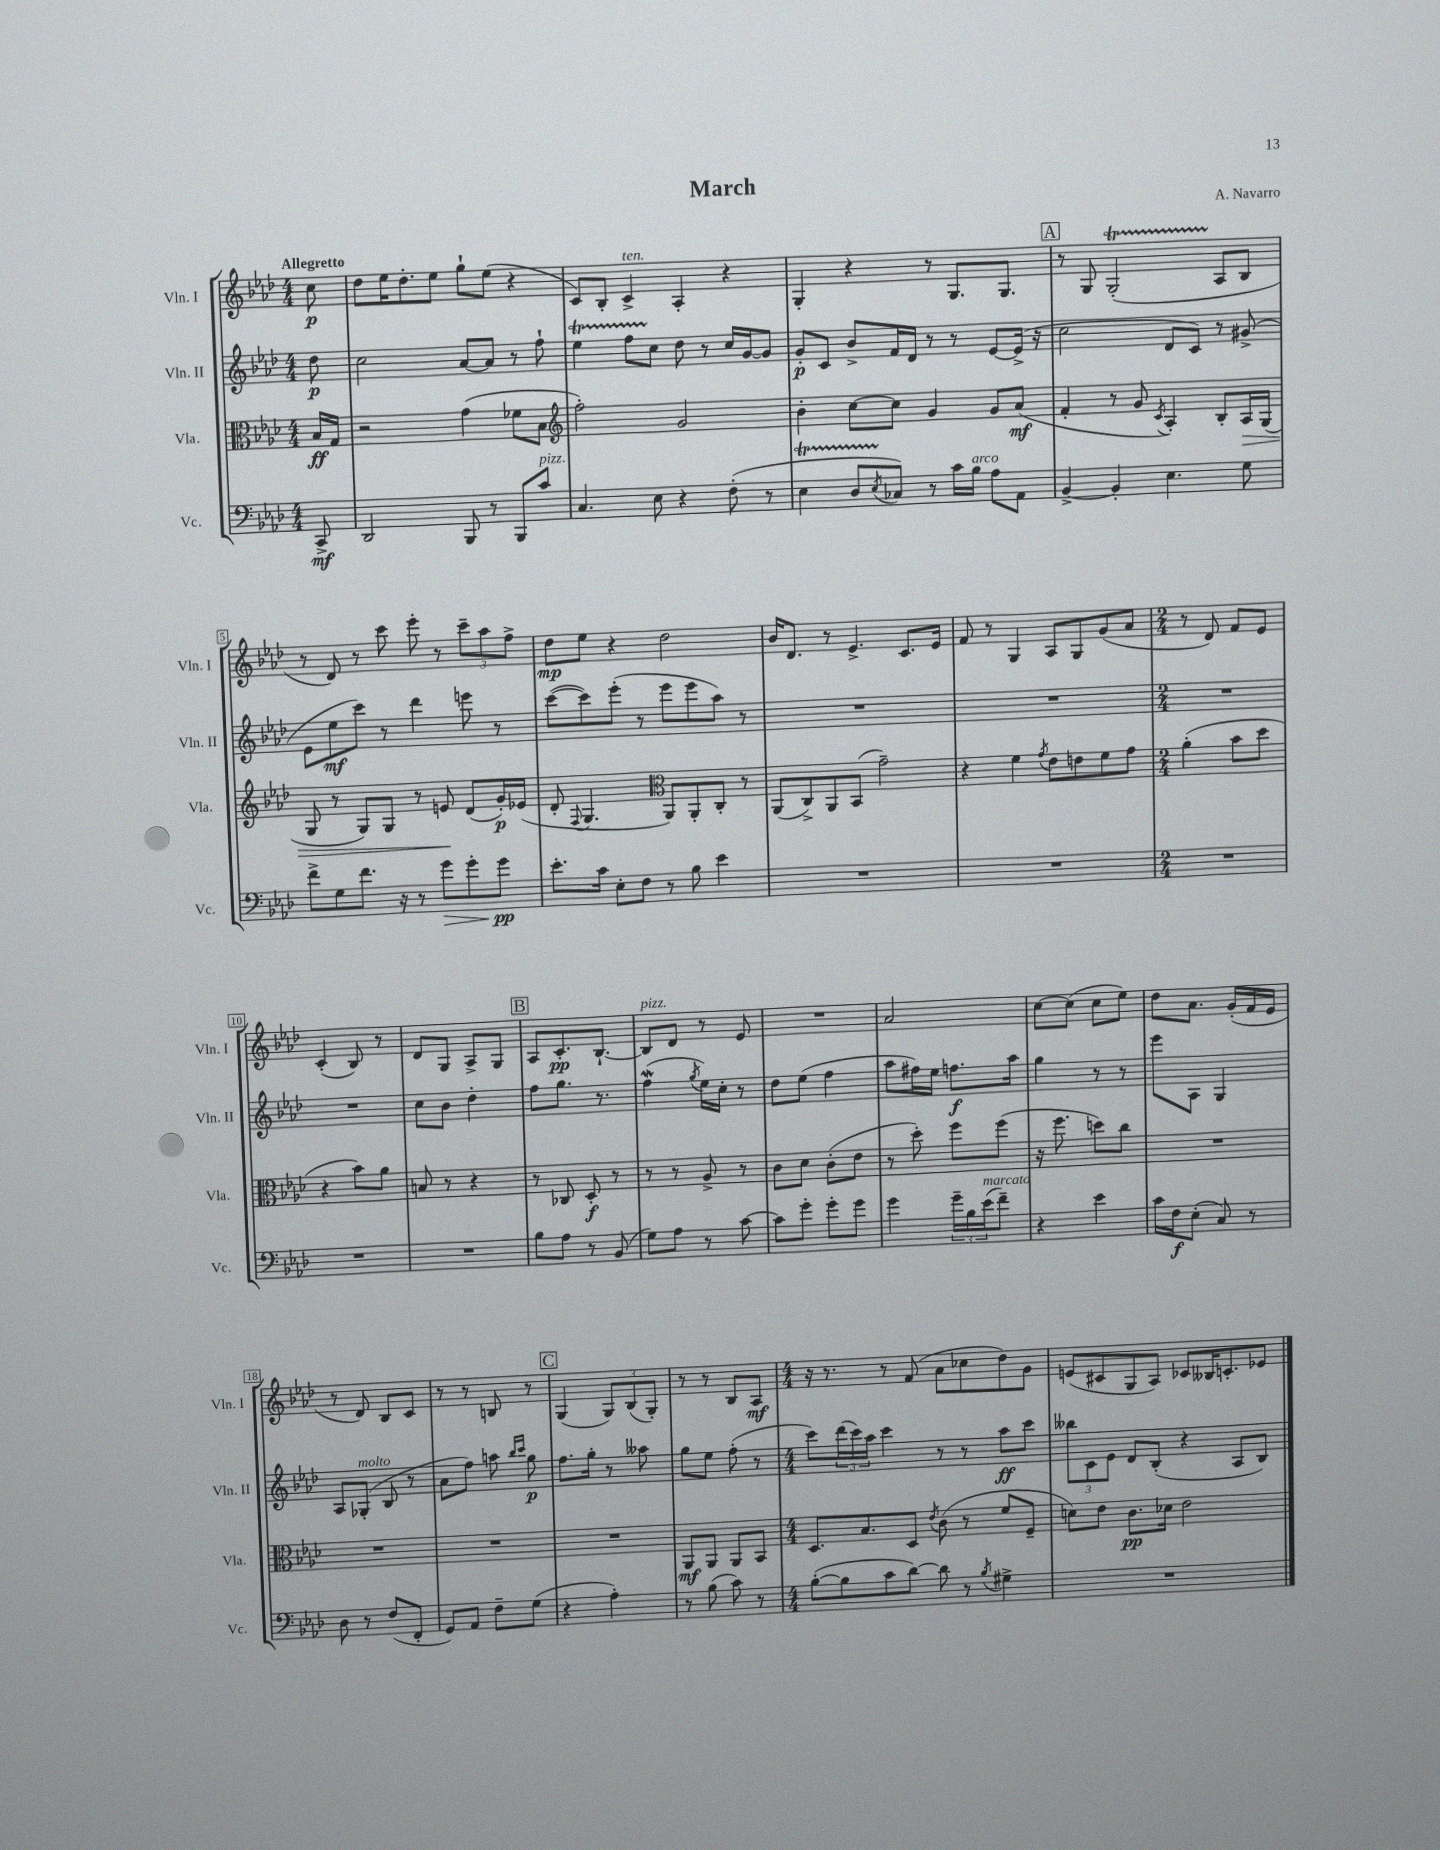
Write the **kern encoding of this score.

**kern	**dynam	**kern	**dynam	**kern	**dynam	**kern	**dynam
*part4	*part4	*part3	*part3	*part2	*part2	*part1	*part1
*staff4	*staff4	*staff3	*staff3	*staff2	*staff2	*staff1	*staff1
*I"Vc.	*	*I"Vla.	*	*I"Vln. II	*	*I"Vln. I	*
*I'Vc.	*	*I'Vla.	*	*I'Vln. II	*	*I'Vln. I	*
*clefF4	*	*clefC3	*	*clefG2	*	*clefG2	*
*k[b-e-a-d-]	*	*k[b-e-a-d-]	*	*k[b-e-a-d-]	*	*k[b-e-a-d-]	*
*M4/4	*	*M4/4	*	*M4/4	*	*M4/4	*
=	=	=	=	=	=	=	=
!	!	!	!	!	!	!LO:TX:a:B:t=Allegretto	!
8CC^/	mf	16B-/LL	ff	8dd-\	p	8cc\	p
.	.	16G/JJ	.	.	.	.	.
=1	=1	=1	=1	=1	=1	=1	=1
2DD-/	.	2r	.	2cc\	.	8dd-\L	.
.	.	.	.	.	.	16ee-\K	.
.	.	.	.	.	.	8.dd-'\	.
.	.	.	.	.	.	8ee-\J	.
8BBB-/	.	(4g\	.	[8a-/L	.	8gg`\L	.
8r	.	.	.	8a-/J]	.	(8ee-\J	.
8BBB-/L	.	8f-X\L	.	8r	.	4r	.
!LO:TX:a:i:t=pizz.	!	!	!	!	!	!	!
8c/J	.	8B-\J	.	8ff`\	.	.	.
=2	=2	=2	=2	=2	=2	=2	=2
*	*	*clefG2	*	*	*	*	*
4.C/	.	2ff'\)	.	4ee-T\	.	8c/L)	.
.	.	.	.	.	.	8B-'/J	.
!	!	!	!	!	!	!LO:TX:a:i:t=ten.	!
.	.	.	.	8ffTTT\L	.	4c^/	.
8E-\	.	.	.	8cc\J	.	.	.
4r	.	2g/	.	8dd-\	.	4A-'/	.
.	.	.	.	8r	.	.	.
(8F'\	.	.	.	16cc/LL	.	4r	.
.	.	.	.	[16g/J	.	.	.
8r	.	.	.	8g/J]	.	.	.
=3	=3	=3	=3	=3	=3	=3	=3
4E-T\	.	4b-'\	.	8g'/L	p	4G'/	.
.	.	.	.	8c/J	.	.	.
8D-TTT/L	.	[8cc\L	.	8b-^/L	.	4r	.
8qE-/	.	.	.	.	.	.	.
8C-X/J)	.	8cc\J]	.	16f/L	.	.	.
.	.	.	.	16d-/JJ	.	.	.
8r	.	4g/	.	8r	.	8r	.
16c\LL	.	.	.	8r	.	8.G/L	.
!LO:TX:a:i:t=arco	!	!	!	!	!	!	!
16B-\JJ	.	.	.	.	.	.	.
8A-\L	.	8g/L	.	[8e-/L	.	.	.
.	.	.	.	.	.	8.G/J	.
8AA-\J	.	(8a-/J	mf	(16e-^/Jk]	.	.	.
.	.	.	.	16r	.	.	.
!!LO:REH:place=s1:t=A
=4	=4	=4	=4	=4	=4	=4	=4
[4BB-^/	.	4f'/	.	2cc\	.	8r	.
.	.	.	.	.	.	8G/	.
4BB-'/]	.	8r	.	.	.	(2Gt'/	.
.	.	8g/	.	.	.	.	.
.	.	8qc/	.	.	.	.	.
4.E-\	.	4A-'/)	.	8d-/L	.	.	.
.	.	.	.	8c/J)	.	.	.
.	.	8B-'/L	.	8r	.	8A-/L	.
!	!	!	!LO:HP:b	!	!	!	!
8G\	.	16A-/L	>	(8g#X^/	.	8B-/J	.
.	.	(16G/JJ	.	.	.	.	.
!!LO:LB:g=z
=5	=5	=5	=5	=5	=5	=5	=5
8f^\L	.	8G/	.	8e-\L	.	8r	.
8G\	.	8r	.	8ee-\	mf	8d-/)	.
8.f\J	.	8G/L)	.	8ccc\J)	.	8r	.
.	.	8G/J	.	8r	.	8ccc\	.
16r	.	.	.	.	.	.	.
8r	.	8r	.	4ddd-\	.	8eee-'\	.
!	!LO:HP:b	!	!	!	!	!	!
8g\L	>	8en/	.	.	.	8r	.
8g'\	.	(8d-/L	]	8eeen\	.	12ccc~\L	.
.	.	.	.	.	.	12aa-\	.
8g\J	pp	16g'/L)	p	8r	.	.	.
.	.	.	.	.	.	12ff^\J	.
.	.	(16e-X/JJ	.	.	.	.	.
.	]	.	.	.	.	.	.
=6	=6	=6	=6	=6	=6	=6	=6
8.e-'\L	.	8d-'/	.	([8ccc\L	.	8dd-\L	mp
.	.	8qqF/	.	.	.	.	.
.	.	4.G/	.	8ccc\])	.	8ee-\J	.
16c\Jk	.	.	.	.	.	.	.
8E-'\L	.	.	.	(8eee-'\J	.	4r	.
8F\J	.	.	.	8r	.	.	.
*	*	*clefC3	*	*	*	*	*
8r	.	8AA-/L)	.	8eee-\L	.	2dd-\	.
8B-\	.	8AA-'/	.	8eee-\	.	.	.
4e-\	.	8C'/J	.	8aa-\J)	.	.	.
.	.	8r	.	8r	.	.	.
=7	=7	=7	=7	=7	=7	=7	=7
1r	.	(8AA-/L	.	1r	.	16b-/KL	.
.	.	.	.	.	.	8.d-/J	.
.	.	8C^/)	.	.	.	.	.
.	.	8AA-/	.	.	.	8r	.
.	.	(8BB-/J	.	.	.	4.e-^/	.
.	.	2g~\)	.	.	.	.	.
.	.	.	.	.	.	8.c/L	.
.	.	.	.	.	.	16e-/Jk	.
=8	=8	=8	=8	=8	=8	=8	=8
1r	.	4r	.	1r	.	8f/	.
.	.	.	.	.	.	8r	.
.	.	4f\	.	.	.	4G/	.
.	.	8qg/	.	.	.	.	.
.	.	8e-\L	.	.	.	8A-/L	.
.	.	8en\	.	.	.	8G/	.
.	.	8f\	.	.	.	(8g/	.
.	.	8g\J	.	.	.	8a-/J	.
=9	=9	=9	=9	=9	=9	=9	=9
*M2/4	*	*M2/4	*	*M2/4	*	*M2/4	*
2r	.	(4a-'\	.	2r	.	8r	.
.	.	.	.	.	.	8d-/)	.
.	.	8b-\L	.	.	.	8f/L	.
.	.	8dd-\J	.	.	.	8e-/J	.
!!LO:LB:g=z
=10	=10	=10	=10	=10	=10	=10	=10
2r	.	4r	.	2r	.	(4c'/	.
.	.	8b-\L)	.	.	.	8B-/)	.
.	.	8a-\J	.	.	.	8r	.
=11	=11	=11	=11	=11	=11	=11	=11
2r	.	8Bn/	.	8cc\L	.	8d-/L	.
.	.	8r	.	8b-\J	.	8G/J	.
.	.	4r	.	4dd-'\	.	8A-^/L	.
.	.	.	.	.	.	8G/J	.
!!LO:REH:place=s1:t=B
=12	=12	=12	=12	=12	=12	=12	=12
8B-\L	.	8r	.	8ff\L	.	8A-/L	.
8A-\J	.	8C-X/	.	8.gg\J	.	8.c'/	pp
8r	.	8D-'/	f	.	.	.	.
.	.	.	.	8.r	.	[8.B-`/J	.
(8BB-/	.	8r	.	.	.	.	.
=13	=13	=13	=13	=13	=13	=13	=13
!	!	!	!	!	!	!LO:TX:a:i:t=pizz.	!
8G\L)	.	8r	.	(4ffW\	.	8B-/L]	.
8A-\J	.	8r	.	.	.	8d-/J	.
.	.	.	.	8qgg/	.	.	.
8r	.	8A-^/	.	16ee-\LL)	.	8r	.
.	.	.	.	16cc'\JJ	.	.	.
[8c\	.	8r	.	8r	.	8e-/	.
=14	=14	=14	=14	=14	=14	=14	=14
8c\L]	.	8c\L	.	8dd-\L	.	2r	.
8g'\J	.	8d-\J	.	(8ee-\J	.	.	.
8g'\L	.	(8c'\L	.	4ff\	.	.	.
8g\J	.	8e-\J	.	.	.	.	.
=15	=15	=15	=15	=15	=15	=15	=15
4g\	.	8r	.	8aa-\L	.	2a-/	.
.	.	8dd-'\)	.	16ff#X\L)	.	.	.
.	.	.	.	16ee-\JJ	.	.	.
24g~\LL	.	8ff\L	.	8.ffn\L	f	.	.
24B-\	.	.	.	.	.	.	.
!LO:TX:a:i:t=marcato	!	!	!	!	!	!	!
(24e-\J	.	.	.	.	.	.	.
8f~\J)	.	(8ff\J	.	.	.	.	.
.	.	.	.	16aa-\Jk	.	.	.
=16	=16	=16	=16	=16	=16	=16	=16
4r	.	16r	.	4gg\	.	[8cc\L	.
.	.	8.ff\	.	.	.	.	.
.	.	.	.	.	.	(8cc\J]	.
4e-\	.	8ddn\L)	.	8r	.	8cc\L	.
.	.	8cc\J	.	8r	.	8ee-\J)	.
=17	=17	=17	=17	=17	=17	=17	=17
16c\LL	.	2r	.	8eee-\L	.	8dd-\L	.
16F\J	f	.	.	.	.	.	.
(8E-'\J	.	.	.	8A-\J	.	8.a-\J	.
8C/)	.	.	.	4G/	.	.	.
.	.	.	.	.	.	(16g'/LL	.
8r	.	.	.	.	.	16f/	.
.	.	.	.	.	.	16e-/JJ	.
!!LO:LB:g=z
=18	=18	=18	=18	=18	=18	=18	=18
8D-\	.	2r	.	8A-/L	.	8r	.
!	!	!	!	!LO:TX:a:i:t=molto	!	!	!
8r	.	.	.	(8G-X'/J	.	8d-/)	.
(8F/L	.	.	.	8B-/	.	8B-/L	.
8FF'/J	.	.	.	8r	.	8c/J	.
=19	=19	=19	=19	=19	=19	=19	=19
8GG/L)	.	2r	.	8a-\L	.	8r	.
8AA-/J	.	.	.	8ff\J)	.	8r	.
8F~\L	.	.	.	8aan\	.	8Bn/	.
.	.	.	.	16qqbb-/LL	.	.	.
.	.	.	.	16qqccc/JJ	.	.	.
(8G\J	.	.	.	8gg\	p	8r	.
!!LO:REH:place=s1:t=C
=20	=20	=20	=20	=20	=20	=20	=20
4r	.	2r	.	8.ff\L	.	(4G/	.
.	.	.	.	16gg'\Jk	.	.	.
4A-'\)	.	.	.	8r	.	12G/L)	.
.	.	.	.	.	.	(12B-/	.
.	.	.	.	8aa--X\	.	.	.
.	.	.	.	.	.	12G'/J)	.
=21	=21	=21	=21	=21	=21	=21	=21
8r	.	8AA-/L	mf	8gg\L	.	8r	.
(8B-\	.	8AA-/J	.	8ee-\J	.	8r	.
8c\)	.	8AA-/L	.	(8ff'\	.	8B-/L	.
8r	.	8BB-/J	.	8r	.	8A-/J	mf
=22	=22	=22	=22	=22	=22	=22	=22
*M4/4	*	*M4/4	*	*M4/4	*	*M4/4	*
([8B-'\L	.	8.D-/L	.	8ccc\L)	.	16r	.
.	.	.	.	.	.	8.r	.
8B-\]	.	.	.	(24ddd-\L	.	.	.
.	.	.	.	24ccc\)	.	.	.
.	.	8.B-/	.	.	.	.	.
.	.	.	.	24aa-\JJ	.	.	.
8c\	.	.	.	4ccc\	.	8r	.
[8d-\J)	.	8D-/J	.	.	.	(8f/	.
.	.	8qe-/	.	.	.	.	.
8d-\]	.	(8c\	.	8r	.	8a-\L	.
8r	.	8r	.	8r	.	8cc-X\	.
8qB-/	.	.	.	.	.	.	.
4G#X^\	.	8f/L	.	8aa-\L	ff	8dd-\)	.
.	.	8F~/J	.	8ccc\J	.	8g\J	.
=23	=23	=23	=23	=23	=23	=23	=23
1r	.	8dn\L)	.	12bb--X\L	.	(8en/L	.
.	.	.	.	12c\	.	.	.
.	.	8e-\J	.	.	.	8c#X/	.
.	.	.	.	12e-\J	.	.	.
.	.	8.c\L	pp	8d-/L	.	8G/	.
.	.	.	.	(8B-'/J	.	8A-/J)	.
.	.	16d-X\Jk	.	.	.	.	.
.	.	2e-\	.	4r	.	8c-X/L	.
.	.	.	.	.	.	16B--X/K	.
.	.	.	.	.	.	8.cn'/	.
.	.	.	.	8A-/L	.	.	.
.	.	.	.	8B-/J)	.	8e-X/J	.
==	==	==	==	==	==	==	==
*-	*-	*-	*-	*-	*-	*-	*-
